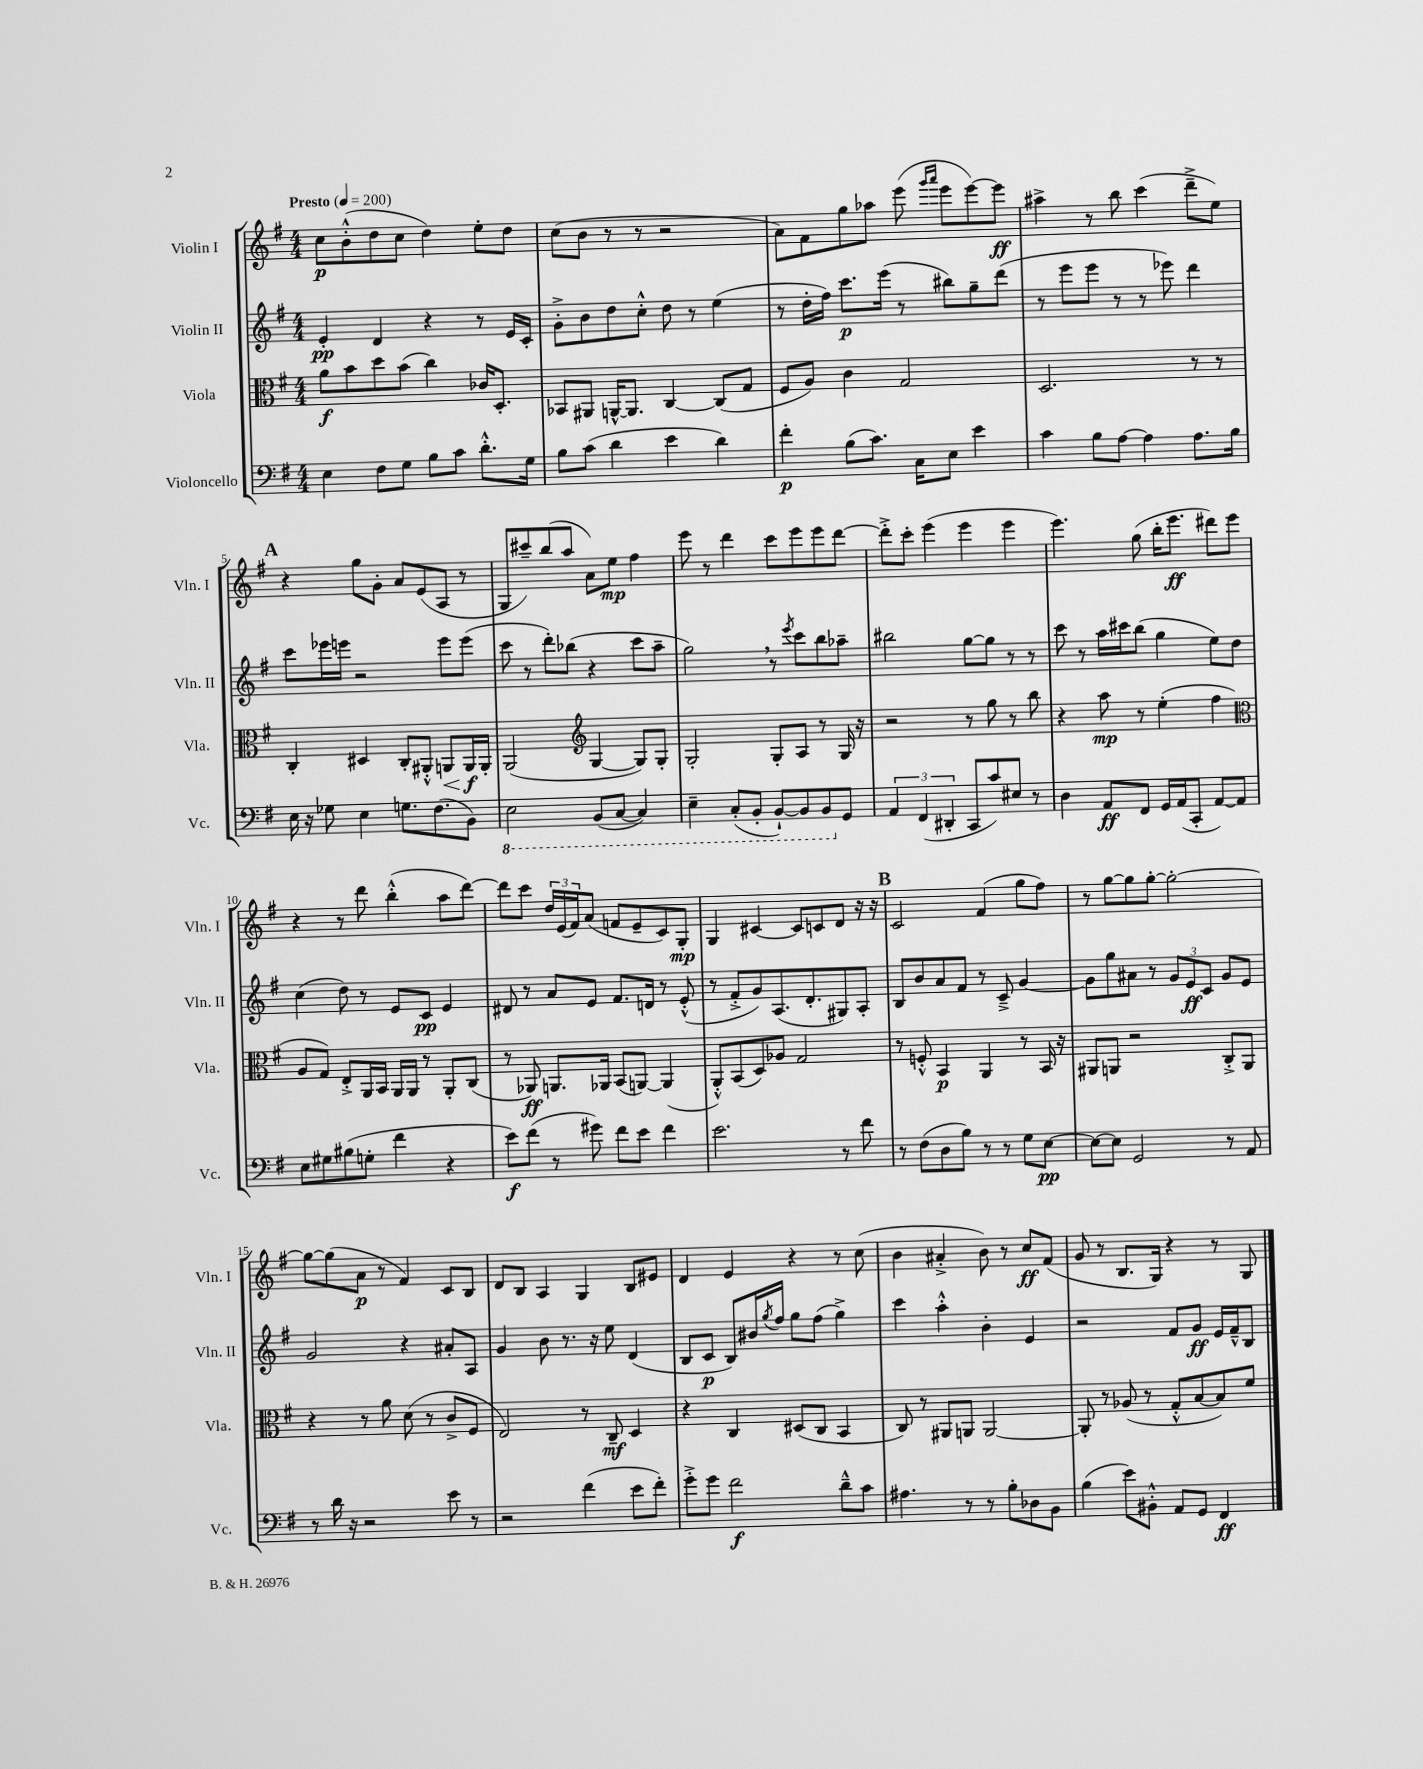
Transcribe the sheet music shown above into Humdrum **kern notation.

**kern	**kern	**kern	**kern
*staff4	*staff3	*staff2	*staff1
*clefF4	*clefC3	*clefG2	*clefG2
*k[f#]	*k[f#]	*k[f#]	*k[f#]
*M4/4	*M4/4	*M4/4	*M4/4
*MM200	*MM200	*MM200	*MM200
4E\	8a\L	4e'/	8cc\L
.	8b\	.	(8b'^^\
8F#\L	8dd\	4d/	8dd\
8G\J	(8b\J	.	8cc\J
8B\L	4cc\)	4r	4dd\)
8c\J	.	.	.
8.d'^^\L	16c-/LK	8r	8ee'\L
.	8.D'/J	.	.
.	.	16e/LL	8dd\J
16G\Jk	.	16c'/JJ	.
=	=	=	=
8B\L	8BB-/L	8g'^\L	(8cc\L
(8c\J	8AA#/J	8b\	8b\J
4d\	[16AA^^/LK	8dd\	8r
.	8.AA/]J	.	.
.	.	8cc'^^\J	8r
4e\	[4C/	8dd\	2r
.	.	8r	.
4d\)	(8C/]L	(4ee\	.
.	8G/J	.	.
=	=	=	=
4f#'\	8F#/L	8r	8a\L)
.	8A/J)	16dd'\LL	8f#\
.	.	16ff#\JJ)	.
(8B\L	4c\	8.ccc\L	8gg\
8.c\J)	.	.	8aa-\J
.	.	(16eee\Jk	.
.	2G/	8r	(8eee\
16C\LK	.	.	.
.	.	.	16qqggg/LL
.	.	.	16qqaaa/JJ
8E\J	.	8bb#\L)	8eee\L
4e\	.	8gg~\	[8eee\)
.	.	(8ddd\J	8eee\]J
=	=	=	=
4c\	2.D/	8r	4aa#^\
.	.	8eee\L	.
8B\L	.	8eee\J	8r
[8A\J	.	8r	8bb\
4A\]	.	8r	(4ccc\
.	.	8eee-\)	.
8.A\L	8r	4ddd\	8ddd~^\L
.	8r	.	8ee\J)
16B\Jk	.	.	.
=	=	=	=
16E\	4C'/	8ccc\L	4r
16r	.	.	.
8G-\	.	16eee-\L	.
.	.	16eee\JJ	.
4E\	4D#/	2r	8gg\L
.	.	.	8g'\J
8.G\L	8C'/L	.	8a/L
.	8AA#'^^/J	.	(8e/
(8.F#\	.	.	.
.	8AA/L	8eee\L	8A/J
8BB\J)	16AA/L	(8eee\J	8r
.	16AA'/JJ	.	.
=	=	=	=
2EE\	(2AA/	8ccc\	8G/L
.	.	8r	8ccc#~/)
.	.	8ddd'\L)	(8bb/
.	.	(8bb-\J	8aa/J
*	*clefG2	*	*
(8BBB/L	[4G/	4r	8a\L)
[8CC/J	.	.	8ee\J
4CC/])	8G/]L)	8ccc\L	4ff#\
.	8G'/J	8aa~\J	.
=	=	=	=
4EE~\	2G'/	2gg\)	8eee\
.	.	.	8r
(8CC'/L	.	.	4ddd\
8BBB'/J	.	.	.
[8BBB`/L)	8G'/L	8r	8ccc\L
.	.	8qeee/	.
8BBB/]	8A/J	8ccc\L	8eee\
8BBB/	8r	8bb\	8eee\
8GG/J	16G/	8aa-~\J	[8ddd\J
.	16r	.	.
=	=	=	=
6AA/	2r	2bb#\	8ddd'^\]L
.	.	.	8ccc'\J
(6FF#/	.	.	.
.	.	.	(4eee\
6DD#'/	.	.	.
8CC/L	8r	[8gg\L	4eee\
8c/)	8gg\	8gg\]J	.
8E#/J	8r	8r	4eee\
8r	8bb\	8r	.
=	=	=	=
4D\	4r	8ccc\	4.eee\)
.	.	8r	.
8AA/L	8aa\	16aa\LL	.
.	.	16ccc#\J	.
8FF#/J	8r	(8bb\J	(8gg\
16GG/LL	(4ee'\	4gg\	16bb'\LK
(16AA/J	.	.	8.eee\J
8CC'/J	.	.	.
[8AA/L)	4ff#\	8ee\L)	8ddd#\L)
8AA/]J	.	8dd\J	8eee\J
=	=	=	=
*	*clefC3	*	*
8E\L	8A/L	(4cc\	4r
8G#\	8G/J)	.	.
(8B#\	8E'^/L	8dd\)	8r
8G'\J	16AA/L	8r	8ddd\
.	16BB/JJ	.	.
4f#\	16AA/LL	8e/L	(4bb'^^\
.	16AA/JJ	.	.
.	8r	8c/J	.
4r	8AA'/L	4e/	8aa\L
.	(8C/J	.	[8ddd\J)
=	=	=	=
8e\L)	8r	8d#/	8ddd\]L
(8f#\J	8AA-/)	8r	8ccc\J
8r	8.AA/L	8a/L	24dd/LL
.	.	.	(24e/
.	.	.	24f#/J)
8g#\)	.	8e/J	(8a/J
.	16AA-/Jk	.	.
8f#\L	(8BB/L	8.f#/L	8f/L
8e\J	[8AA/J)	.	8e~/
.	.	16d/Jk	.
4f#\	(4AA/]	8r	8c/)
.	.	(8e'^^/	8G'/J
=	=	=	=
2.e\	8AA'^^/L)	8r	4G/
.	(8BB/	8f#'^/L	.
.	8D/)	8g/)	[4c#/
.	8A-/J	(8.A/	.
.	2G/	.	8c#/]L
.	.	8.d'/	.
.	.	.	8c/
8r	.	8G#/)	8d/J
8f#\	.	8A'/J	16r
.	.	.	16r
=	=	=	=
8r	8r	8B/L	2c/
(8F#\L	8F'^^/	8b/	.
8D\	4BB/	8a/	.
8B\J)	.	8f#/J	.
8r	4AA/	8r	(4f#/
8r	.	8c~^/	.
8G\L	8r	[4g/	8gg\L
[8E\J	16BB/	.	8ff#\J)
.	16r	.	.
=	=	=	=
8E\_L	8AA#/L	8g\]L	8r
8E\]J	8AA/J	8gg\	[8gg\L
2GG/	2r	8a#\J	8gg\]
.	.	8r	[8gg'\J
.	.	12g/L	2gg'\_
.	.	12e/	.
.	.	12c/J	.
8r	8C'^/L	8g/L	.
8AA/	8AA/J	8e/J	.
=	=	=	=
8r	4r	2g/	8gg\_L
16d\	.	.	(8gg\]
16r	.	.	.
2r	8r	.	8a\J
.	8a\	.	8r
.	(8d\	4r	4f#/)
.	8r	.	.
8e\	8c^/L	8a#'/L	8c/L
8r	8F#/J	8A/J	8B/J
=	=	=	=
2r	2E/)	4g/	8d/L
.	.	.	8B/J
.	.	8b\	4A/
.	.	8.r	.
(4f#\	8r	.	4G/
.	.	16r	.
.	8C~/	8ee\	.
8e\L	4D/	(4d/	8B/L
8f#'\J)	.	.	8e#/J
=	=	=	=
8g'^\L	4r	8B/L	4d/
8g\J	.	8c/J	.
2f#\	4C/	8B/L)	4e/
.	.	16b#/L	.
.	.	8qgg/	.
.	.	16ff#/JJ	.
.	(8D#/L	8gg\L	4r
.	8C/J	(8ff#\J	.
8d~^^\L	4BB/	4gg^\)	8r
8c\J	.	.	(8cc\
=	=	=	=
4.A#\	8C/)	4ccc\	4b\
.	8r	.	.
.	8AA#/L	4aa'^^\	4a#'^/
8r	8AA/J	.	.
8r	[2AA/	4b'\	8b\)
8B'\L	.	.	8r
8D-\	.	4e/	8cc/L
8BB\J	.	.	(8f#/J
=	=	=	=
(4B\	8AA'/]	2r	8g/
.	8r	.	8r
8e\L)	(8A-/	.	8.B/L
8BB#'^^\J	8r	.	.
.	.	.	16G/Jk)
8AA/L	8G'^^/L	8f#/L	4r
8GG/J	[8B/	8g/J	.
4FF#/	8B/])	16e/LL	8r
.	.	16f#~^^/J	.
.	8f#/J	8B/J	8G/
==	==	==	==
*-	*-	*-	*-
